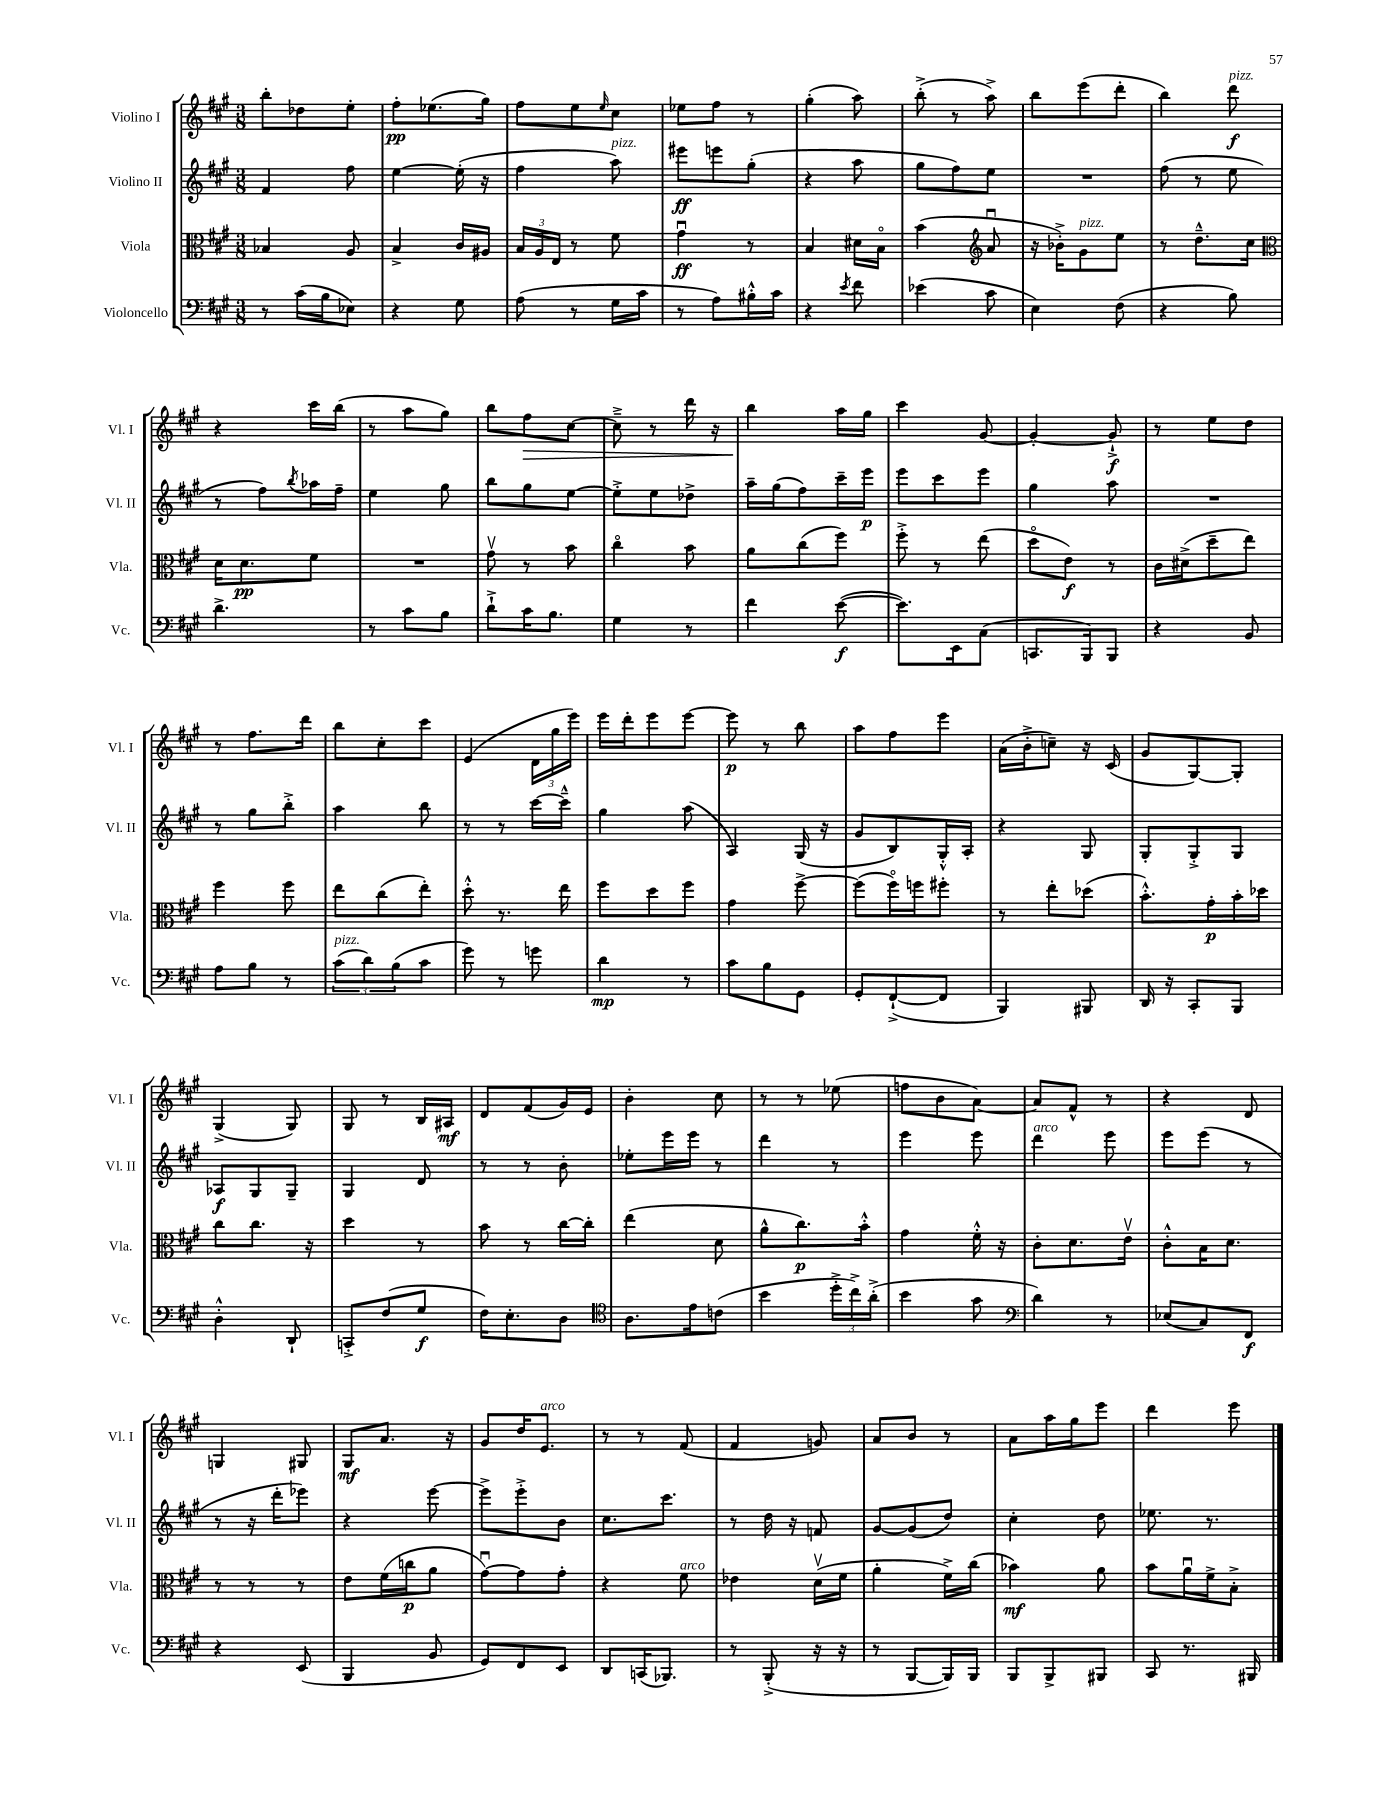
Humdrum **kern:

**kern	**kern	**kern	**kern
*staff4	*staff3	*staff2	*staff1
*clefF4	*clefC3	*clefG2	*clefG2
*k[f#c#g#]	*k[f#c#g#]	*k[f#c#g#]	*k[f#c#g#]
*M3/8	*M3/8	*M3/8	*M3/8
8r	4B-	4f#	8bb'
(16c#	.	.	8dd-
16B	.	.	.
8E-)	8A	8ff#	8ee'
=	=	=	=
4r	4B^	[4ee	8ff#'
.	.	.	(8.ee-
8G#	16c#	(16ee']	.
.	16A#	16r	16gg#)
=	=	=	=
(8A	24B	4ff#	8ff#
.	24A	.	.
.	24E	.	.
8r	8r	.	8ee
.	.	.	16qqee
16G#	8f#	8aa)	8cc#
16c#	.	.	.
=	=	=	=
8r	4g#u	8eee#	8ee-
8A)	.	8eee	8ff#
16B#'^^	8r	(8gg#'	8r
16c#	.	.	.
=	=	=	=
4r	4B	4r	(4gg#'
8qe	.	.	.
8f#	16d#	8aa	8aa)
.	16Bo	.	.
=	=	=	=
(4e-	(4b	8gg#	(8bb'^
.	.	8ff#)	8r
*	*clefG2	*	*
8c#	8au	8ee	8aa^)
=	=	=	=
4E)	16r	4.r	8bb
.	16b-'^)	.	.
.	8g#	.	(8eee
(8F#	8ee	.	8ddd'
=	=	=	=
4r	8r	(8ff#	4bb)
.	8.dd~^^	8r	.
8B)	.	8ee	8ddd
.	16cc#	.	.
=	=	=	=
*	*clefC3	*	*
4.d^	16d	8r	4r
.	8.d	.	.
.	.	8ff#)	.
.	.	8qbb	.
.	8f#	16aa-	16ccc#
.	.	16ff#~	(16bb
=	=	=	=
8r	4.r	4ee	8r
8c#	.	.	8aa
8B	.	8gg#	8gg#)
=	=	=	=
8d`^	8g#v	8bb	8bb
16c#	8r	8gg#	8ff#
8.B	.	.	.
.	8b	[8ee	[8cc#
=	=	=	=
4G#	4cc#o	8ee'^]	8cc#~^]
.	.	8ee	8r
8r	8b	8dd-^	16ddd
.	.	.	16r
=	=	=	=
4f#	8a	16aa~	4bb
.	.	(16gg#	.
.	(8cc#	8ff#)	.
([8e	8ff#)	16ccc#~	16aa
.	.	16eee	16gg#
=	=	=	=
8.e])	8ff#'^	8eee	4ccc#
.	8r	8ccc#	.
16EE	.	.	.
(8C#	(8ee	8eee	[8g#
=	=	=	=
8.CC	8ddo	4gg#	4g#'_
.	8e)	.	.
16BBB)	.	.	.
8BBB	8r	8aa	8g#`^]
=	=	=	=
4r	16c#	4.r	8r
.	(16d#^	.	.
.	8dd~	.	8ee
8BB	8ee)	.	8dd
=	=	=	=
8A	4ff#	8r	8r
8B	.	8gg#	8.ff#
8r	8ff#	8bb'^	.
.	.	.	16ddd
=	=	=	=
(12c#	8ee	4aa	8bb
12d)	.	.	.
.	(8cc#	.	8cc#'
(12B	.	.	.
8c#	8ee')	8bb	8ccc#
=	=	=	=
8g#)	8dd'^^	8r	(4e
8r	8.r	8r	.
8g	.	[16ccc#	24d
.	.	.	24gg#
.	16ee	16ccc#~^^]	.
.	.	.	24eee)
=	=	=	=
4d	8ff#	4gg#	16eee
.	.	.	16ddd'
.	8dd	.	8eee
8r	8ff#	(8aa	[8eee
=	=	=	=
8c#	4g#	4A)	8eee]
8B	.	.	8r
8GG#	[8ff#^	(16G#	8bb
.	.	16r	.
=	=	=	=
8GG#'	(8ff#]	8g#	8aa
([8FF#`^	16ff#o)	8B)	8ff#
.	16ff	.	.
8FF#]	8ff#'	16G#'^^	8eee
.	.	16A'	.
=	=	=	=
4BBB)	8r	4r	(16a
.	.	.	16b'^
.	8ee'	.	8cc~)
8BBB#	(8dd-	8G#	16r
.	.	.	(16c#
=	=	=	=
16DD	8.b'^^)	8G#'	8g#
16r	.	.	.
8CC#'	.	8G#'^	[8G#)
.	16g#'	.	.
8BBB	16b'	8G#	8G#']
.	16dd-	.	.
=	=	=	=
4D'^^	8cc#	8A-	(4G#^
.	8.cc#	8G#	.
8DD`	.	8G#~	8G#)
.	16r	.	.
=	=	=	=
8CC'^	4dd	4G#	8G#
(8F#	.	.	8r
8G#	8r	8d	16B
.	.	.	16A#
=	=	=	=
16F#)	8b	8r	8d
8.E'	.	.	.
.	8r	8r	(8f#
8D	[16cc#	8b'	16g#)
.	16cc#']	.	16e
=	=	=	=
*clefC4	*	*	*
8.A	(4ee	8ee-'	4b'
.	.	16eee	.
16e	.	16eee	.
(8c	8d	8r	8cc#
=	=	=	=
4b	8a^^	4ddd	8r
.	8.cc#)	.	8r
24dd'^	.	8r	(8ee-
24cc#^)	.	.	.
.	16b'^^	.	.
(24a'^	.	.	.
=	=	=	=
4b	4g#	4eee	8ff
.	.	.	8b
8g#	16f#'^^	8eee	[8a)
.	16r	.	.
=	=	=	=
*clefF4	*	*	*
4d)	8c#'	4ddd	8a]
.	8.d	.	8f#^^
8r	.	8eee	8r
.	16ev	.	.
=	=	=	=
(8E-	8c#'^^	8eee	4r
8C#)	16B	(8eee	.
.	8.d	.	.
8FF#	.	8r	8d
=	=	=	=
4r	8r	8r	4G
.	8r	16r	.
.	.	16ddd'	.
(8EE	8r	8eee-)	8G#
=	=	=	=
4BBB	8e	4r	8G#
.	(16f#	.	8.a
.	16cc	.	.
8BB	8a	[8eee	.
.	.	.	16r
=	=	=	=
8GG#)	[8g#u)	8eee^]	8g#
8FF#	8g#]	8eee'^	16dd
.	.	.	8.e
8EE	8g#'	8b	.
=	=	=	=
8DD	4r	8.cc#	8r
(16CC	.	.	8r
8.BBB-)	.	8.ccc#	.
.	8f#	.	(8f#
=	=	=	=
8r	4e-	8r	4f#
(8BBB'^	.	16dd	.
.	.	16r	.
16r	(16dv	8f	8g)
16r	16f#	.	.
=	=	=	=
8r	4a'	[8g#	8a
[8BBB	.	(8g#]	8b
16BBB])	16f#^)	8dd)	8r
16BBB	(16cc#	.	.
=	=	=	=
8BBB	4b-)	4cc#'	8a
8BBB^	.	.	16aa
.	.	.	16gg#
8BBB#	8a	8dd	8eee
=	=	=	=
8CC#	8b	8.ee-	4ddd
8.r	16au	.	.
.	16f#^	8.r	.
.	8B'^	.	8eee
16BBB#	.	.	.
==	==	==	==
*-	*-	*-	*-
